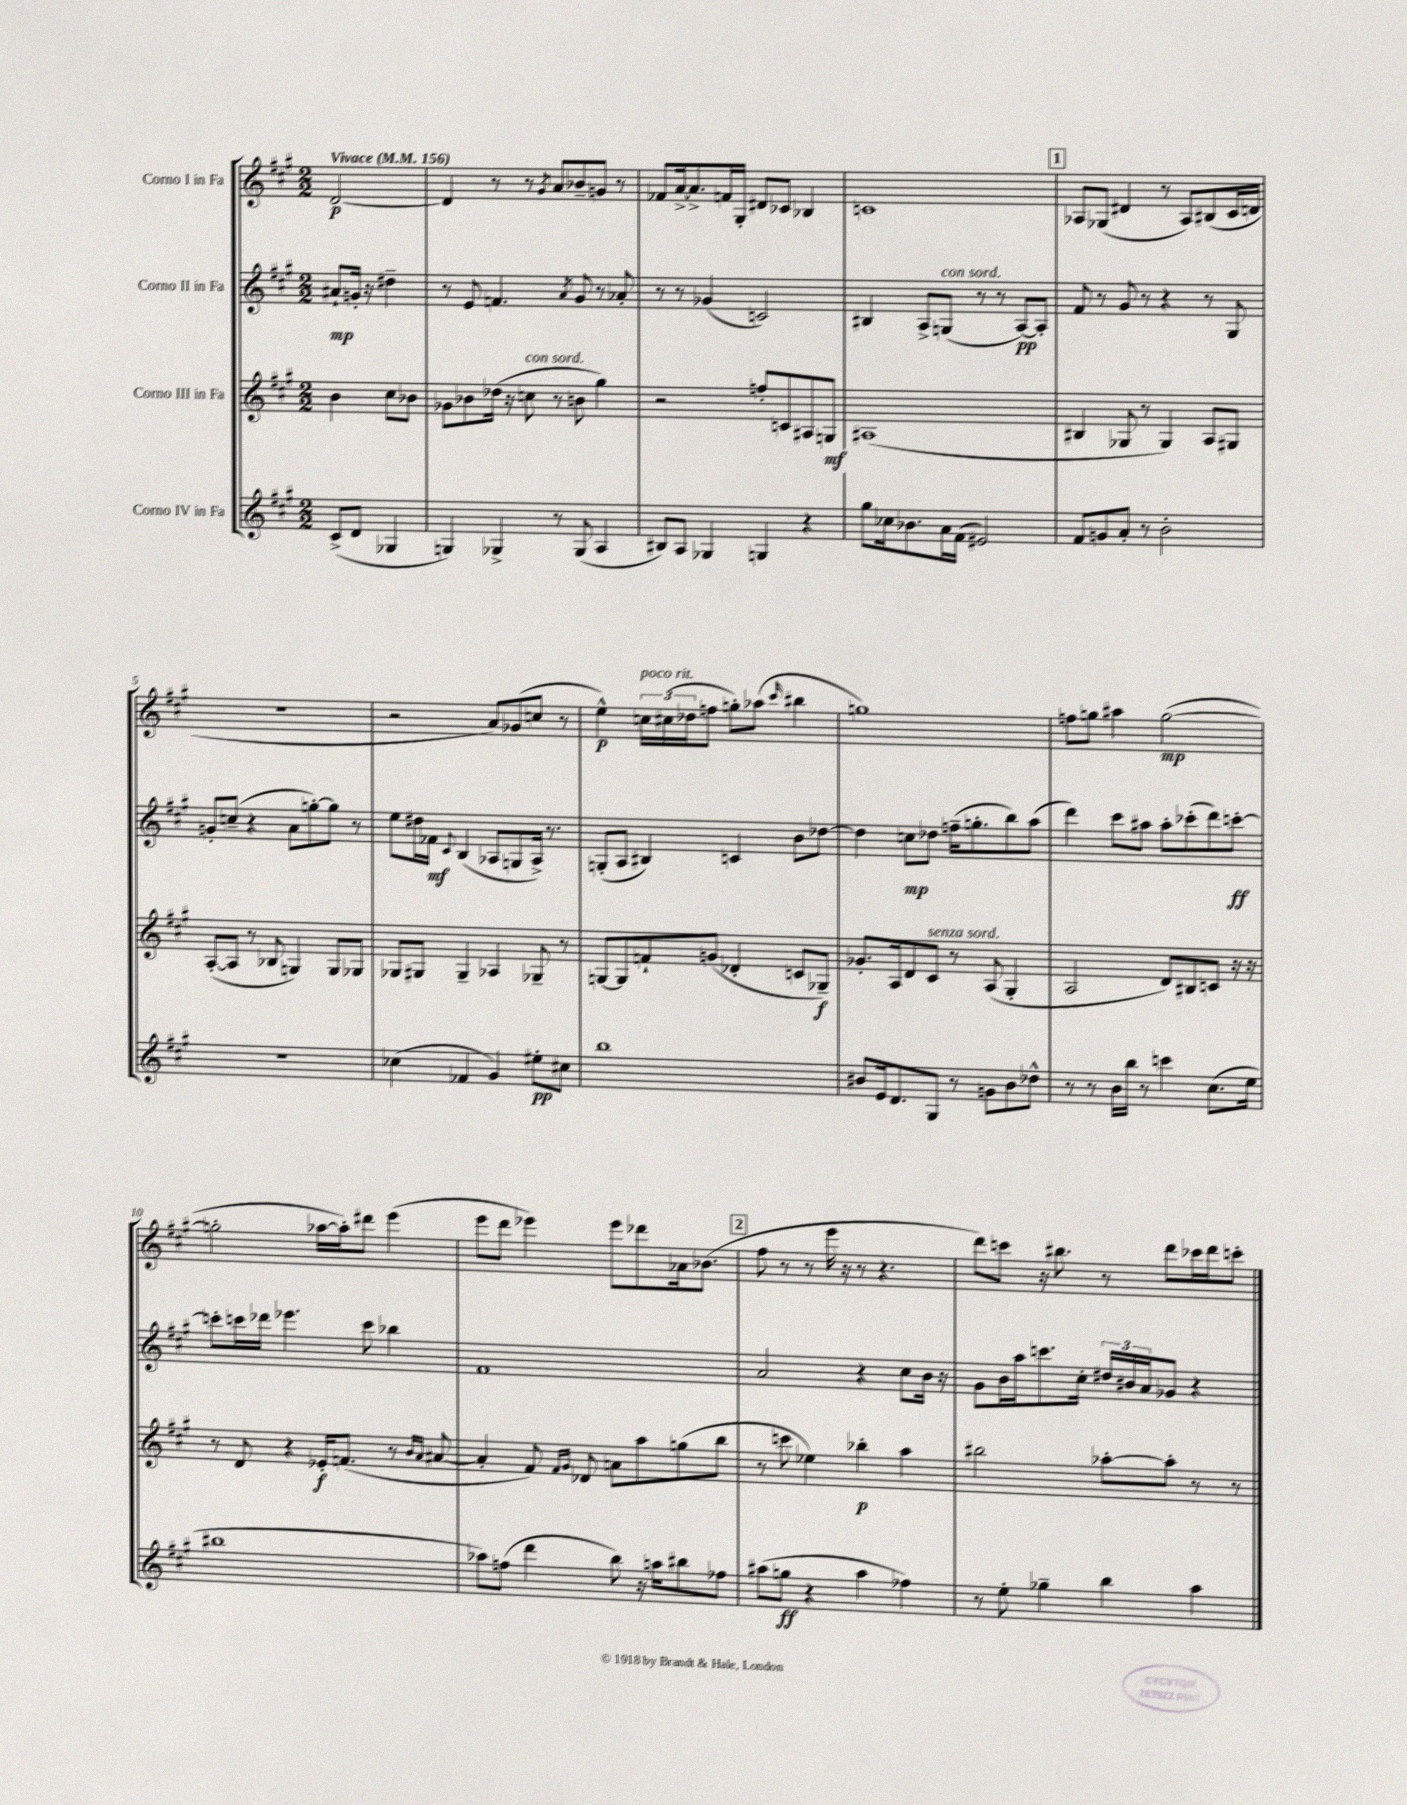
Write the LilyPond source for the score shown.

<<
\new StaffGroup <<
\new Staff = "s0" \with { instrumentName = "Corno I in Fa" } {
    \clef treble \key a \major \numericTimeSignature \time 2/2 \partial 2 \tempo "Vivace" 4 = 156
    d'2~\p |
    d'4 r8 r8 \acciaccatura { gis'8 } a'8 bes'8-- g'8 r8 |
    fes'8 a'16~-> a'8.-> f'16 gis16-. dis'8 ces'8 bes4 |
    c'1 |
    \mark \markup { \box "1" } aes8 ges8( dis'4 r8 aes8) bis8( cis'16 d'16 |
    R1 |
    r2 a'8) ges'8( c''8 r8 |
    e''4-^\p) \tuplet 3/2 { c''16^\markup { \italic "poco rit." } cis''16( des''16 } f''8 g''8-.) aes''8( \grace { cis'''16 } bis''4 |
    g''1) |
    f''8 g''8 ais''4 g''2~\mp( |
    g''2-. aes''16~ aes''16-.) dis'''8 e'''4( |
    e'''8 d'''8 ees'''4) ees'''8 des'''8 aes'16 bes'8.( |
    \mark \markup { \box "2" } fis''8 r8 r8 e'''16 r16 r8 r4. |
    d'''8) c'''8 r16 bis''8. r8 d'''8 ces'''16 d'''16 c'''8-. \bar "|." |
}
\new Staff = "s1" \with { instrumentName = "Corno II in Fa" } {
    \clef treble \key a \major \numericTimeSignature \time 2/2 \partial 2
    ais'8-!\mp g'16-. r16 dis''4-- |
    r8 e'8 f'4. \acciaccatura { a'8 } gis'8 r8 aes'8-. |
    r8 r8 ges'4( c'2) |
    bis4 a8-> g8^\markup { \italic "con sord." }( r8 r8 a8~\pp) a8-. |
    \mark \markup { \box "1" } fis'8 r8 gis'8 r8 r4 r8 gis8 |
    g'8-. c''8--( r4 a'8 g''8~-.) g''8 r8 |
    e''8 dis''16 fes'16\mf \appoggiatura { cis'8 } b4( aes8 g8 aes16->) r8. |
    g8-.( a8 bis4) c'4 b'8 des''8~ |
    des''4 c''8\mp des''8 f''16--( g''8.-. b''8) a''8( |
    d'''4) cis'''8 ais''8 ais''8-. ces'''8-.( d'''8) c'''8~-.\ff |
    c'''8-. c'''16 des'''16 ees'''4. c'''8 bes''4 |
    fis'1 |
    \mark \markup { \box "2" } a'2 r4 cis''8 b'16 r16 |
    gis'8 b'16 a''16 c'''8. cis''16-. \tuplet 3/2 { dis''16 bis'16 a'16 } ges'8 r4 \bar "|." |
}
\new Staff = "s2" \with { instrumentName = "Corno III in Fa" } {
    \clef treble \key a \major \numericTimeSignature \time 2/2 \partial 2
    b'4 cis''8 bes'8 |
    ges'8 bes'8 des''16( r16 c''8^\markup { \italic "con sord." } r8 b'8 gis''4) |
    r2 f''8-. c'8 ais8 g8\mf |
    ais1( |
    \mark \markup { \box "1" } bis4 ges8 r8 ges4) a8 gis8 |
    a8~-.( a8 r8 bes8 g4) g8 ges8 |
    ges8 gis8 gis4-- aes4 ges8-- r8 |
    g8~ g8 f'8-! g'8( des'4-. c'8 ges8--\f) |
    ges'8.-. a16 d'8 cis'8^\markup { \italic "senza sord." } r8 a8( gis4-. |
    a2 d'8) bis8 c'8 r16 r16 |
    r8 d'8 r4 ees'16-.\f f'8.( r8 \grace { b'16 a'16 } ais'8~ |
    ais'4-. fis'8) \grace { fis'16 gis'16 } des'8 a'8 a''8 g''8( b''8 |
    \mark \markup { \box "2" } r8 c'''8 ees''4) bes''4-.\p a''4 |
    bis''2 aes''8~-. aes''8-. r8 r8 \bar "|." |
}
\new Staff = "s3" \with { instrumentName = "Corno IV in Fa" } {
    \clef treble \key a \major \numericTimeSignature \time 2/2 \partial 2
    cis'8->( d'8 ges4 |
    g4) ges4-> r8 ges8( a4 |
    bis8) a8 ges4 g4 r4 |
    gis''8 ces''16 bes'8. a'16 fis'16( eis'2) |
    \mark \markup { \box "1" } fis'8 g'8 a'8-. r8 b'2-. |
    r1 |
    ces''4( fes'4 gis'4) eis''8-.\pp cis''8 |
    b''1 |
    bis'8 e'16 d'8. gis8 r8 g'8 bis'8 des''8-^ |
    r8 r8 b'16 b''16 r8 c'''4 cis''8.( e''16 |
    bis''1 |
    aes''8) f''8( d'''4 b''8) r16 a''16 bis''8 fes''8 |
    \mark \markup { \box "2" } ais''8( g''8\ff r4 ais''4 fes''4) |
    r8 e''8-. ges''4-- b''4 a''4 \bar "|." |
}
>>
>>
